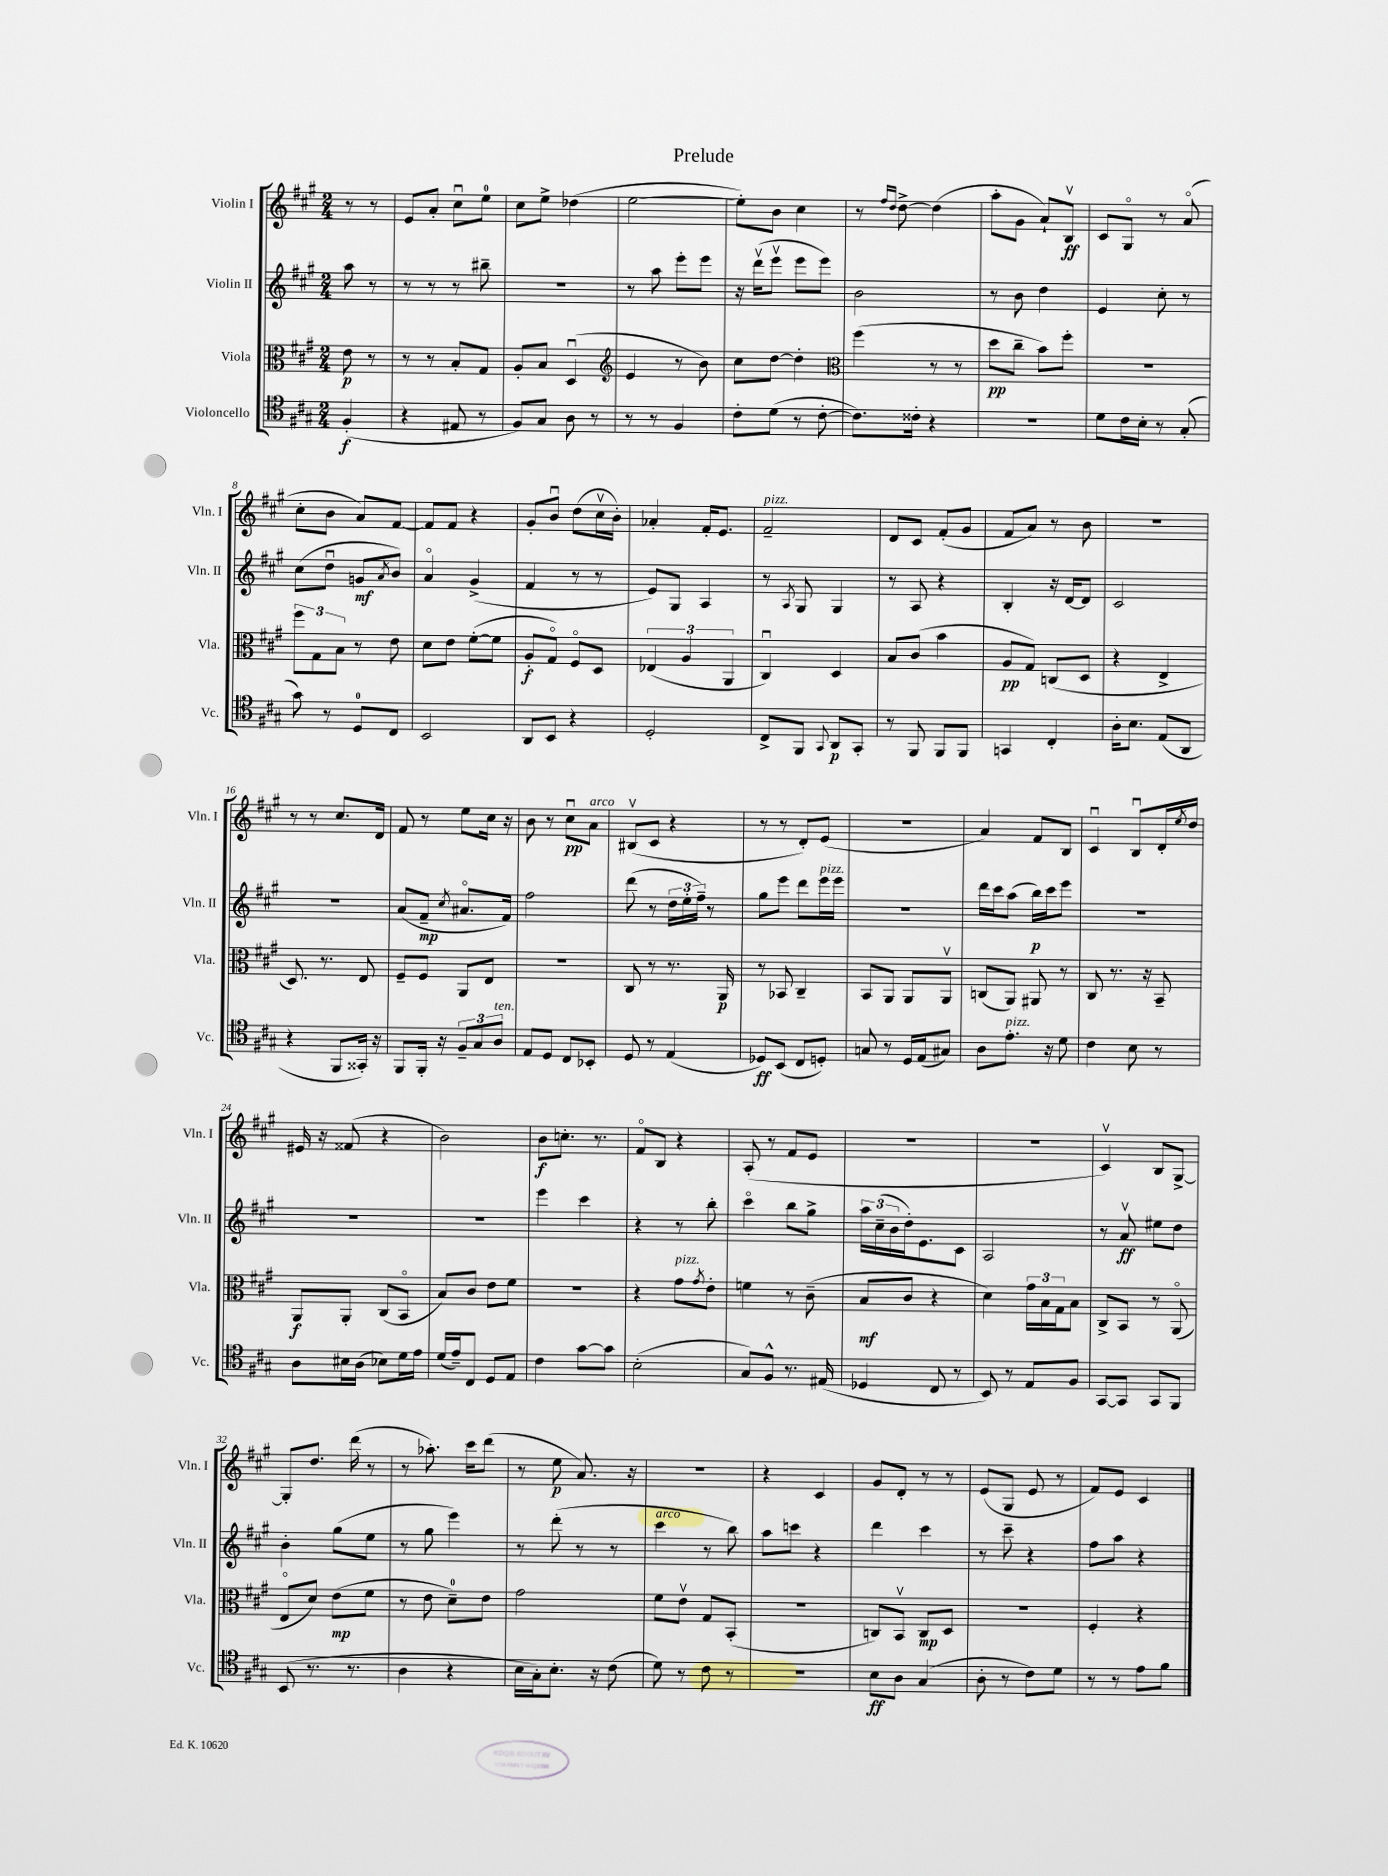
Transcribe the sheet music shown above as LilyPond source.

\header { title = "Prelude" }
<<
\new StaffGroup <<
\new Staff = "s0" \with { instrumentName = "Violin I" shortInstrumentName = "Vln. I" } {
    \clef treble \key a \major \numericTimeSignature \time 2/4 \partial 4
    r8 r8 |
    e'8 a'8-. cis''8\downbow e''8-0 |
    cis''8 e''8-> des''4( |
    e''2~ |
    e''8-.) b'8 cis''4 |
    r8 \grace { fis''16 d''16 } d''8~-> d''4( |
    a''8-. gis'8 a'8-!) b8\upbow\ff |
    cis'8 gis8\flageolet r8 a'8\flageolet( |
    cis''8-. b'8 a'8) fis'8~ |
    fis'8 fis'8 r4 |
    gis'8-. b'8\downbow d''8( cis''16\upbow b'16-.) |
    aes'4-. fis'16-. e'8. |
    fis'2--^\markup { \italic "pizz." } |
    d'8 cis'8 fis'8-.( gis'8 |
    fis'8 a'8) r8 b'8 |
    R2 |
    r8 r8 cis''8. d'16 |
    fis'8 r8 e''8 cis''16 r16 |
    b'8 r8 cis''8\downbow\pp a'8^\markup { \italic "arco" } |
    bis8\upbow( cis'8 r4 |
    r8 r8 d'8-.) e'8( |
    r2 |
    a'4) fis'8 b8 |
    cis'4\downbow b8\downbow d'16-. \acciaccatura { e''8 } d''16 |
    eis'16 r16 fisis'8( r4 |
    b'2) |
    b'8\f c''8.-. r8. |
    fis'8\flageolet b8 r4 |
    a8-.( r8 fis'8 e'8 |
    r2 |
    r2 |
    cis'4\upbow) b8 gis8~-> |
    gis8-. d''8. d'''16( r8 |
    r8 aes''8.-.) cis'''16 d'''8( |
    r8 e''8\p a'8.) r16 |
    R2 |
    r4 cis'4 |
    gis'8 d'8-. r8 r8 |
    e'8( gis8 e'8 r8 |
    fis'8) e'8 cis'4 \bar "|." |
}
\new Staff = "s1" \with { instrumentName = "Violin II" shortInstrumentName = "Vln. II" } {
    \clef treble \key a \major \numericTimeSignature \time 2/4 \partial 4
    a''8 r8 |
    r8 r8 r8 bis''8-- |
    R2 |
    r8 a''8 e'''8-. e'''8 |
    r16 d'''16\upbow( e'''8\upbow e'''8 e'''8) |
    b'2 |
    r8 b'8 d''4 |
    e'4 cis''8-. r8 |
    cis''8( d''8\downbow g'8\mf \acciaccatura { a'8 } b'8) |
    a'4\flageolet gis'4->( |
    fis'4 r8 r8 |
    e'8) gis8 a4 |
    r8 \acciaccatura { a8 } gis8 gis4 |
    r8 a8 r4 |
    b4-. r16 d'16~ d'8 |
    cis'2 |
    r2 |
    a'8( fis'8--\mp \acciaccatura { cis''8 } ais'8.\flageolet fis'16) |
    fis''2 |
    d'''8( r8 \tuplet 3/2 { d''16 e''16-. fis''16--) } r8 |
    gis''8 e'''8 d'''8 e'''16^\markup { \italic "pizz." } e'''16 |
    R2 |
    d'''16 cis'''16 a''8( b''16\p) cis'''16 e'''8 |
    R2 |
    R2 |
    R2 |
    e'''4 cis'''4 |
    r4 r8 b''8-. |
    cis'''4\flageolet b''8 gis''8-> |
    \tuplet 3/2 { a''16 cis''16--( b'16 } d''16-.) e'8. cis'8 |
    a2 |
    r8 a'8\upbow\ff eis''8 d''8 |
    b'4-. gis''8( e''8 |
    r8 gis''8 e'''4) |
    r8 d'''8-.( r8 r8 |
    cis'''4^\markup { \italic "arco" } r8 b''8) |
    a''8 c'''8 r4 |
    d'''4 cis'''4 |
    r8 cis'''8-- r4 |
    fis''8 a''8 r4 \bar "|." |
}
\new Staff = "s2" \with { instrumentName = "Viola" shortInstrumentName = "Vla." } {
    \clef alto \key a \major \numericTimeSignature \time 2/4 \partial 4
    e'8\p r8 |
    r8 r8 b8-. gis8 |
    a8-. b8 d4\downbow( |
    \clef treble e'4 r8 b'8) |
    cis''8 d''8~ d''4-. |
    \clef alto fis''4( r8 r8 |
    d''8\pp cis''8-- b'8) fis''8-. |
    R2 |
    \tuplet 3/2 { fis''8 gis8 b8 } r8 e'8 |
    d'8 e'8 fis'8~-.( fis'8 |
    a8-.\f gis8\flageolet) fis8\flageolet d8 |
    \tuplet 3/2 { ees4( a4 a,4 } |
    cis4\downbow) d4 |
    b8 cis'8( b'4 |
    a8\pp gis8) c8( d8 |
    r4 e4-> |
    d8.) r8. e8 |
    fis8-- fis8 a,8 e8 |
    R2 |
    cis8 r8 r8. a,16\p |
    r8 bes,8 cis4-- |
    b,8 a,8 a,8 a,8\upbow |
    c8( a,8) ais,8 r8 |
    cis8 r8. r16 b,8-- |
    a,8\f a,8-. cis8( b,8\flageolet |
    b8) cis'8 e'8 fis'8 |
    r2 |
    r4 gis'8^\markup { \italic "pizz." } \acciaccatura { gis'8 } e'8-. |
    f'4 r8 cis'8--( |
    b8\mf cis'8 r4 |
    d'4) \tuplet 3/2 { gis'16 b16 gis16 } b8 |
    cis8-> b,8 r8 a,8\flageolet( |
    e8\flageolet d'8) e'8\mp( fis'8 |
    r8 e'8 d'8-0--) e'8 |
    gis'2 |
    fis'8 e'8\upbow gis8 b,8-.( |
    R2 |
    c8) b,8\upbow c8\mp d8 |
    r2 |
    fis4-. r4 \bar "|." |
}
\new Staff = "s3" \with { instrumentName = "Violoncello" shortInstrumentName = "Vc." } {
    \clef tenor \key a \major \numericTimeSignature \time 2/4 \partial 4
    fis4-.\f( |
    r4 eis8 r8 |
    fis8) gis8 a8 r8 |
    r8 r8 fis4 |
    cis'8-. d'8( r8 cis'8~-. |
    cis'8.) cisis'16-. r4 |
    r2 |
    d'8 cis'16 b16-. r8 gis8-.( |
    gis'8) r8 d8-0 cis8 |
    b,2 |
    a,8 b,8 r4 |
    d2-. |
    cis8-> fis,8 \appoggiatura { gis,8 } a,8\p gis,8-. |
    r8 fis,8 fis,8 fis,8 |
    g,4 cis4-. |
    a16-. b8. e8( a,8 |
    r4 fis,8 gisis,16-.) r16 |
    fis,8 fis,16-. r16 \tuplet 3/2 { fis8-- gis8 a8^\markup { \italic "ten." } } |
    e8 d8 cis8 bes,8-. |
    d8 r8 e4( |
    des8\ff) b,8( cis8 d8-.) |
    g8 r8 d16 e16( gis8) |
    a8 e'8.-.^\markup { \italic "pizz." } r16 d'8 |
    cis'4 b8 r8 |
    a8 bis16 a16( bes8) d'16 e'16 |
    d'16( e'16--) cis8 d8 e8 |
    cis'4 gis'8~ gis'8 |
    b2-.( |
    gis8) fis8-^ r8. eis16( |
    des4 cis8 r8 |
    b,8) r8 e8 fis8 |
    gis,8~ gis,8 gis,8 fis,8 |
    b,8( r8. r8. |
    a4 r4 |
    b16 gis16-.) b8.-. r16 cis'8( |
    d'8) r8 cis'8 r8 |
    r2 |
    b8\ff a8 gis4( |
    a8-. r8 cis'8) d'8 |
    r8 r8 e'8 fis'8 \bar "|." |
}
>>
>>
